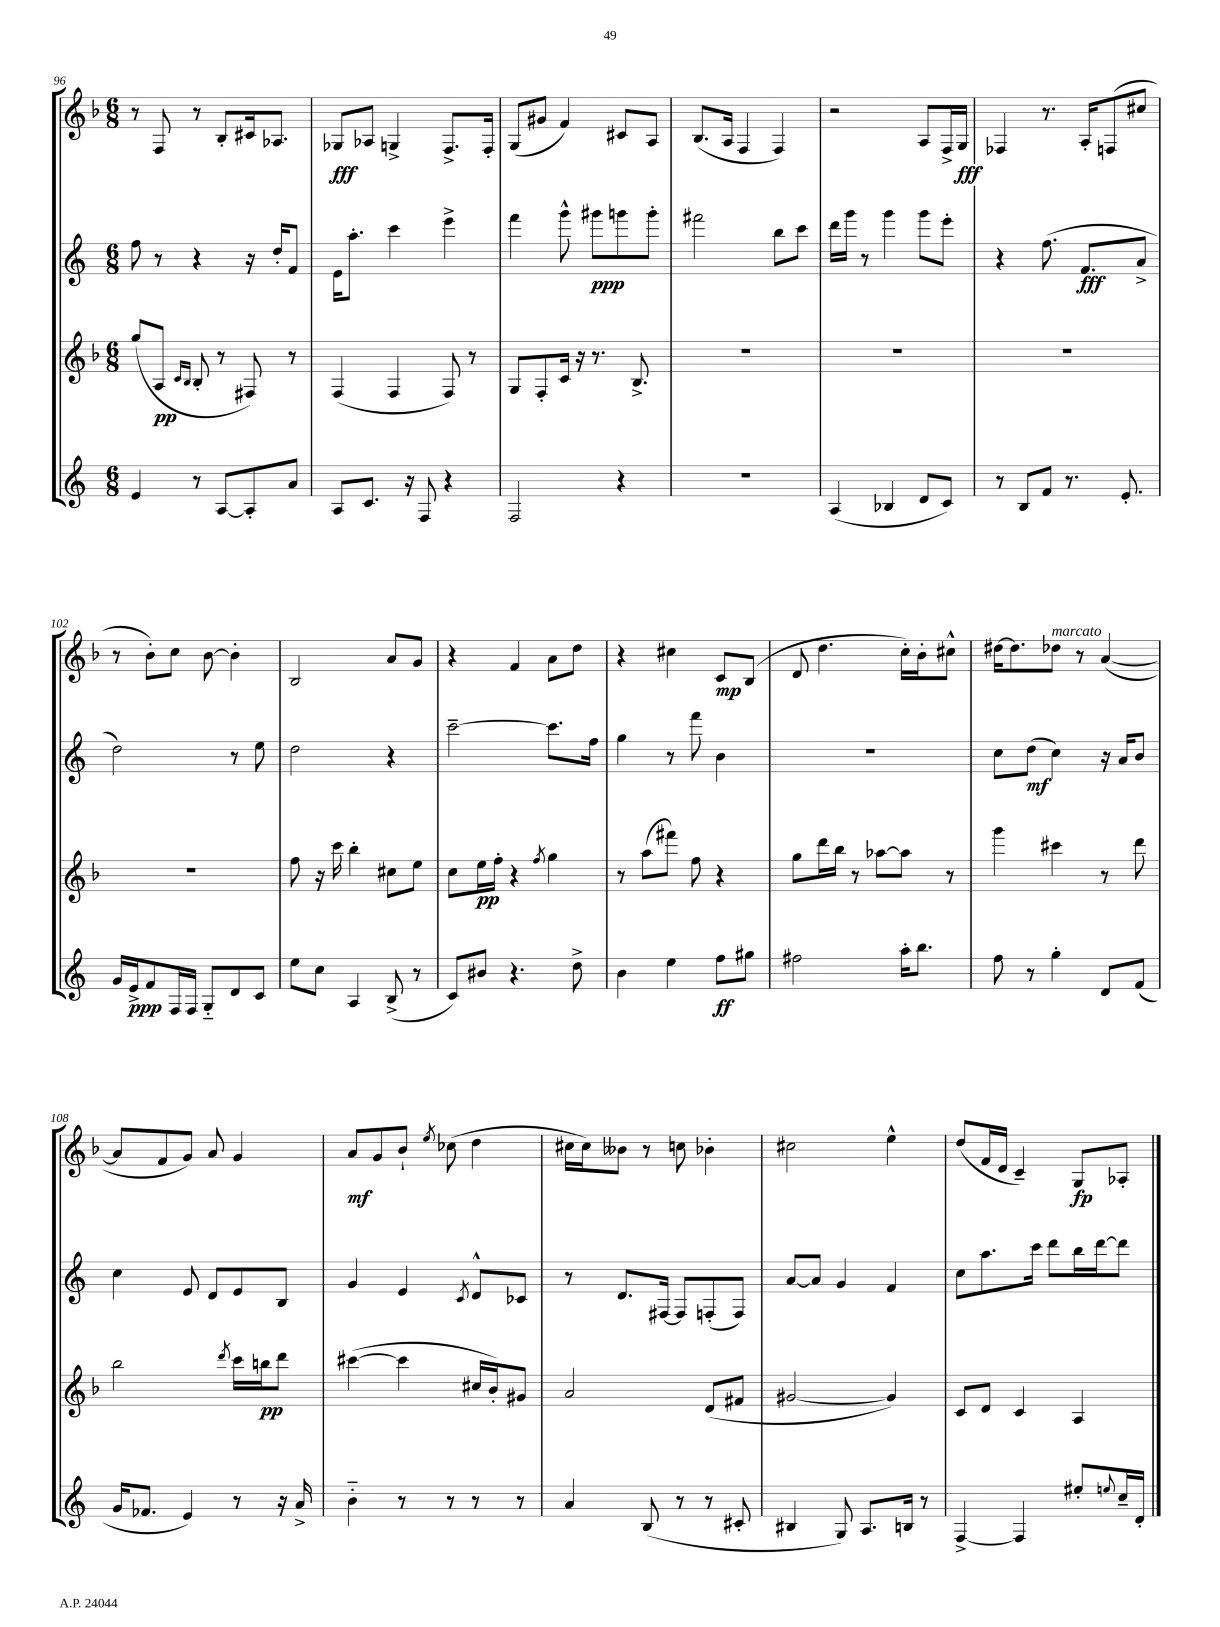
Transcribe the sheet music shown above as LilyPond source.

<<
\new StaffGroup <<
\new Staff = "s0" {
    \clef treble \key f \major \numericTimeSignature \time 6/8
    r8 f8 r8 bes8-. cis'16 aes8. |
    ges8\fff aes8 g4-> f8.-> f16-. |
    g8( gis'8 f'4) cis'8 a8 |
    bes8.( a16 f4 f4) |
    r2 a8 f16-> g16\fff |
    fes4 r8. a16-. f8( cis''8 |
    r8 bes'8-.) c''8 bes'8~ bes'4-. |
    bes2 a'8 g'8 |
    r4 f'4 a'8 d''8 |
    r4 cis''4 c'8\mp bes8( |
    d'8 d''4. c''16-.) bes'16-. cis''8-^ |
    dis''16~ dis''8. des''8^\markup { \italic "marcato" } r8 a'4~( |
    a'8 f'8 g'8) a'8 g'4 |
    a'8\mf g'8 bes'8-! \acciaccatura { e''8 } ces''8( d''4 |
    cis''16 cis''16) beses'8 r8 c''8 bes'4-. |
    cis''2 e''4-^ |
    d''8( f'16 d'16 c'4--) g8\fp aes8-. \bar "|." |
}
\new Staff = "s1" {
    \clef treble \key c \major \numericTimeSignature \time 6/8
    f''8 r8 r4 r16 d''16-. f'8 |
    e'16 a''8.-. c'''4 e'''4-> |
    f'''4 g'''8-^ gis'''8\ppp g'''8 g'''8-. |
    fis'''2 b''8 c'''8 |
    d'''16 g'''16 r8 g'''4 g'''8 e'''8-. |
    r4 f''8.( f'8.\fff a'8-> |
    d''2) r8 e''8 |
    d''2 r4 |
    c'''2~-- c'''8. f''16 |
    g''4 r8 f'''8 b'4 |
    R2. |
    c''8 d''8\mf( c''4) r16 a'16 b'8 |
    c''4 e'8 d'8 e'8 b8 |
    g'4 e'4 \acciaccatura { c'8 } d'8-^ ces'8 |
    r8 d'8. fis16~ fis8 f8-.( f8) |
    a'8~ a'8 g'4 f'4 |
    c''8 a''8. c'''16 d'''8 b''16 d'''16~ d'''8 \bar "|." |
}
\new Staff = "s2" {
    \clef treble \key f \major \numericTimeSignature \time 6/8
    g''8( a8\pp \grace { c'16 bes16 } bes8-. r8 fis8) r8 |
    f4( f4 f8) r8 |
    g8 f8-. c'16 r16 r8. bes8.-> |
    R2. |
    R2. |
    R2. |
    R2. |
    f''8 r16 c'''16 bes''4-. cis''8 e''8 |
    c''8 e''16\pp f''16-. r4 \acciaccatura { f''8 } g''4 |
    r8 a''8( fis'''8) f''8 r4 |
    g''8 d'''16 bes''16 r8 aes''8~ aes''8 r8 |
    g'''4 cis'''4 r8 d'''8 |
    bes''2 \acciaccatura { d'''8 } c'''16 b''16\pp d'''8 |
    cis'''4~( cis'''4 cis''16 bes'16-.) gis'8 |
    a'2 d'8( fis'8 |
    gis'2~ gis'4) |
    c'8 d'8 c'4 a4 \bar "|." |
}
\new Staff = "s3" {
    \clef treble \key c \major \numericTimeSignature \time 6/8
    e'4 r8 a8~ a8-. a'8 |
    a8 c'8. r16 f8 r4 |
    f2 r4 |
    r2. |
    a4( bes4 d'8 c'8) |
    r8 b8 f'8 r8. e'8.-. |
    g'16 e'16->\ppp f'8 f16 f16 g8-_ d'8 c'8 |
    e''8 c''8 a4 b8->( r8 |
    c'8) bis'8 r4. d''8-> |
    b'4 e''4 f''8\ff gis''8 |
    fis''2 a''16-. b''8. |
    f''8 r8 g''4-. d'8 f'8( |
    g'16 fes'8. e'4) r8 r16 a'16-> |
    b'4-_ r8 r8 r8 r8 |
    a'4 b8( r8 r8 cis'8-. |
    bis4 g8) a8. b16 r8 |
    f4~-> f4 eis''8-. \appoggiatura { e''8 } c''16-- d'16-. \bar "|." |
}
>>
>>
\layout { \context { \Score currentBarNumber = #96 } }
